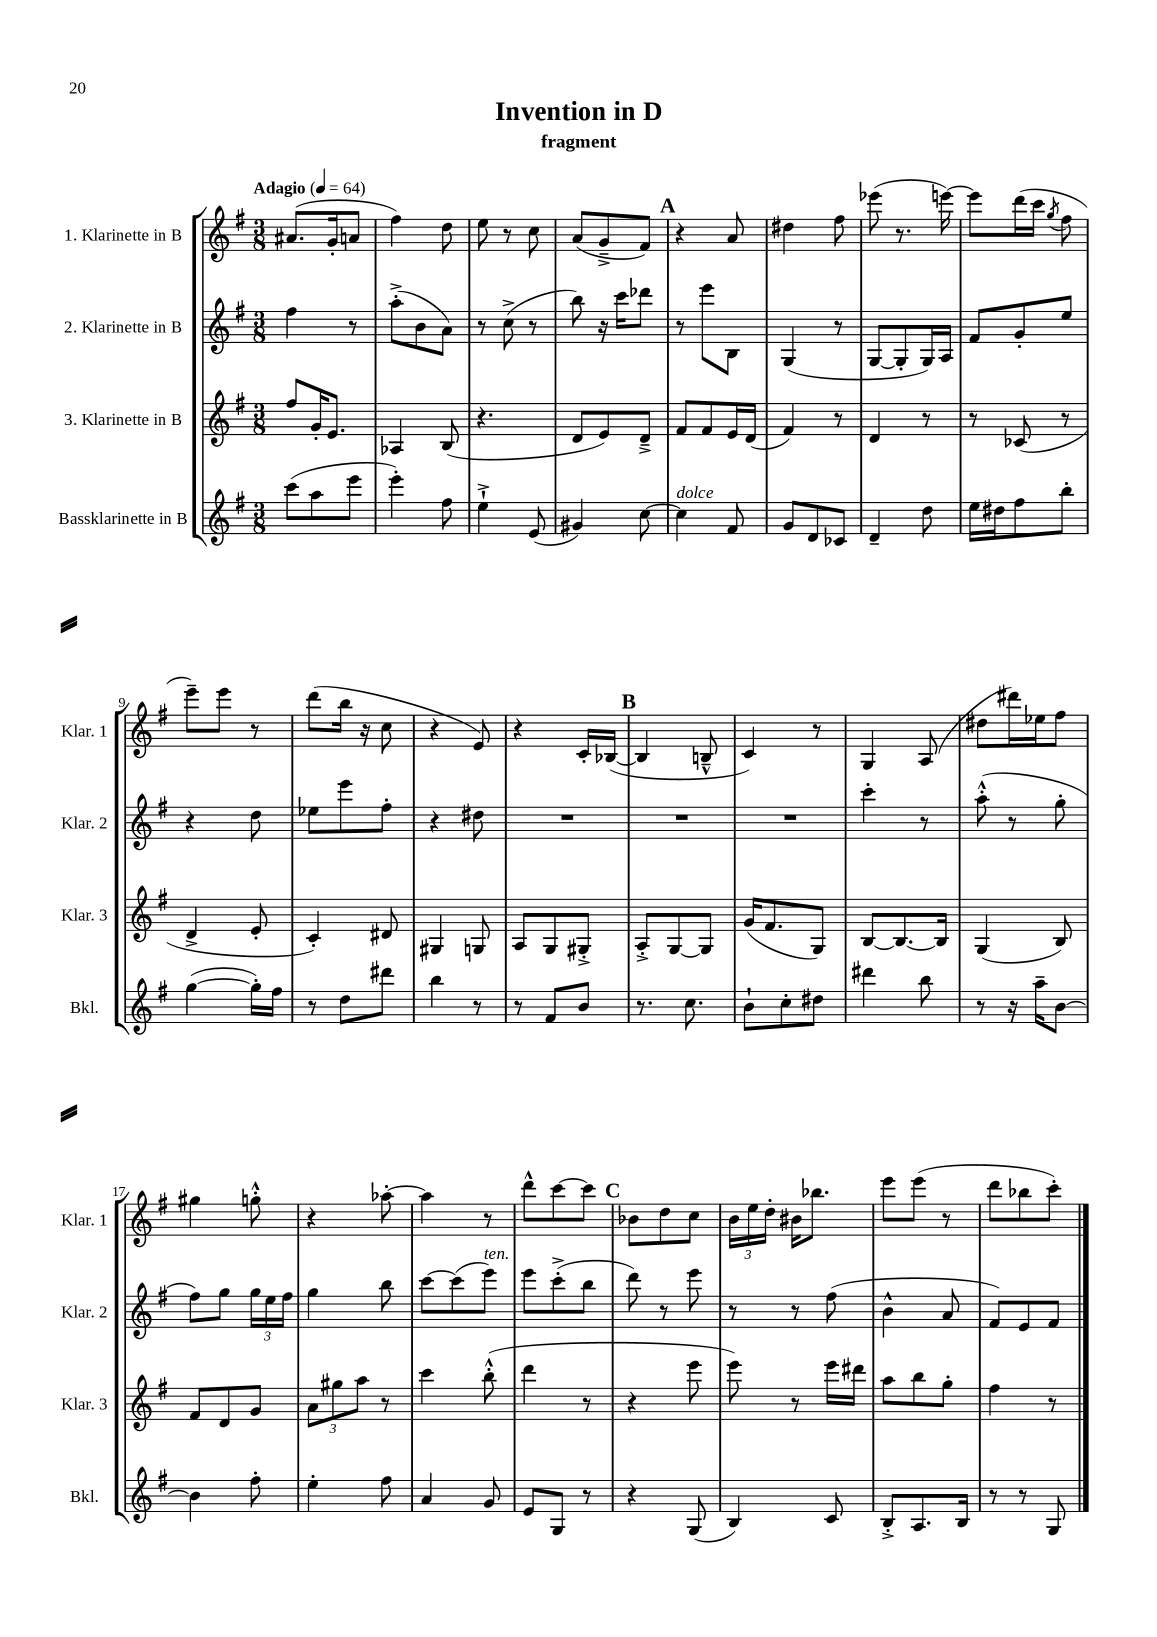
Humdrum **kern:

**kern	**kern	**kern	**kern
*part4	*part3	*part2	*part1
*staff4	*staff3	*staff2	*staff1
*I"Bassklarinette in B	*I"3. Klarinette in B	*I"2. Klarinette in B	*I"1. Klarinette in B
*I'Bkl.	*I'Klar. 3	*I'Klar. 2	*I'Klar. 1
*clefG2	*clefG2	*clefG2	*clefG2
*k[f#]	*k[f#]	*k[f#]	*k[f#]
*M3/8	*M3/8	*M3/8	*M3/8
*MM64	*MM64	*MM64	*MM64
=1	=1	=1	=1
!	!	!	!LO:TX:a:B:t=Adagio
(8ccc\L	8ff#/L	4ff#\	(8.a#X/L
8aa\	16g'/K	.	.
.	8.e/J	.	16g'/k
8eee\J	.	8r	8an/J
=2	=2	=2	=2
4eee'\)	4A-X/	(8aa'^\L	4ff#\)
.	.	8b\	.
8ff#\	(8B/	8a\J)	8dd\
=3	=3	=3	=3
4ee`^\	4.r	8r	8ee\
.	.	(8cc^\	8r
(8e/	.	8r	8cc\
=4	=4	=4	=4
4g#X/)	8d/L	8bb\)	(8a/L
.	8e/)	16r	8g~^/
.	.	16ccc\KL	.
[8cc\	8d~^/J	8ddd-X\J	8f#/J)
!!LO:REH:place=s1:t=A
=5	=5	=5	=5
!LO:TX:a:i:t=dolce	!	!	!
4cc\]	8f#/L	8r	4r
.	8f#/	8eee\L	.
8f#/	16e/L	8B\J	8a/
.	(16d/JJ	.	.
=6	=6	=6	=6
8g/L	4f#/)	(4G/	4dd#X\
8d/	.	.	.
8c-X/J	8r	8r	8ff#\
=7	=7	=7	=7
4d~/	4d/	[8G/L	(8eee-X\
.	.	8G'/]	8.r
8dd\	8r	16G/L)	.
.	.	16A/JJ	[16eeen\)
=8	=8	=8	=8
16ee\LL	8r	8f#/L	8eee\L]
16dd#X\J	.	.	.
8ff#\	(8c-X/	8g'/	(16ddd\L
.	.	.	16ccc\JJ
.	.	.	8qgg/
8bb'\J	8r	8ee/J	8ff#\
!!LO:LB:g=z
=9	=9	=9	=9
([4gg\	4d^/	4r	8eee~\L)
.	.	.	8eee\J
16gg'\LL])	8e'/	8dd\	8r
16ff#\JJ	.	.	.
=10	=10	=10	=10
8r	4c'/)	8ee-X\L	(8ddd\L
8dd\L	.	8eee\	16bb\Jk
.	.	.	16r
8ddd#X\J	8d#X/	8ff#'\J	8cc\
=11	=11	=11	=11
4bb\	4G#X/	4r	4r
8r	8Gn/	8dd#X\	8e/)
=12	=12	=12	=12
8r	8A/L	4.r	4r
8f#/L	8G/	.	.
8b/J	8G#X'^/J	.	16c'/LL
.	.	.	([16B-X/JJ
!!LO:REH:place=s1:t=B
=13	=13	=13	=13
8.r	8A'^/L	4.r	4B-/]
.	[8G/	.	.
8.cc\	.	.	.
.	8G/J]	.	8Bn~^^/
=14	=14	=14	=14
8b`\L	(16g/KL	4.r	4c/)
.	8.f#/	.	.
8cc'\	.	.	.
8dd#X\J	8G/J)	.	8r
=15	=15	=15	=15
4ddd#X\	[8B/L	4ccc'\	4G/
.	8.B/_	.	.
8bb\	.	8r	(8A/
.	16B/Jk]	.	.
=16	=16	=16	=16
8r	(4G/	(8aa'^^\	8dd#X\L
16r	.	8r	16ddd#X\L)
16aa~\KL	.	.	16ee-X\J
[8b\J	8B/)	8gg'\	8ff#\J
!!LO:LB:g=z
=17	=17	=17	=17
4b\]	8f#/L	8ff#\L)	4gg#X\
.	8d/	8gg\J	.
8ff#'\	8g/J	24gg\LL	8ggn'^^\
.	.	24ee\	.
.	.	24ff#\JJ	.
=18	=18	=18	=18
4ee'\	12a\L	4gg\	4r
.	12gg#X\	.	.
.	12aa\J	.	.
8ff#\	8r	8bb\	[8aa-X'\
=19	=19	=19	=19
4a/	4ccc\	[8ccc\L	4aa-\]
.	.	(8ccc\]	.
!	!	!LO:TX:a:i:t=ten.	!
8g/	(8bb'^^\	8eee\J)	8r
=20	=20	=20	=20
8e/L	4ddd\	8eee\L	8ddd^^\L
8G/J	.	(8ccc'^\	[8ccc\
8r	8r	8bb\J	8ccc\J]
!!LO:REH:place=s1:t=C
=21	=21	=21	=21
4r	4r	8ddd\)	8b-X\L
.	.	8r	8dd\
(8G/	8eee\	8eee\	8cc\J
=22	=22	=22	=22
4B/)	8eee\)	8r	24b\LL
.	.	.	24ee\
.	.	.	24dd'\JJ
.	8r	8r	16b#X\KL
.	.	.	8.bb-X\J
8c/	16eee\LL	(8ff#\	.
.	16ddd#X\JJ	.	.
=23	=23	=23	=23
8B'^/L	8aa\L	4b^^\	8eee\L
8.A/	8bb\	.	(8eee\J
.	8gg'\J	8a/	8r
16B/Jk	.	.	.
=24	=24	=24	=24
8r	4ff#\	8f#/L)	8ddd\L
8r	.	8e/	8bb-X\
8G/	8r	8f#/J	8ccc'\J)
==	==	==	==
*-	*-	*-	*-
